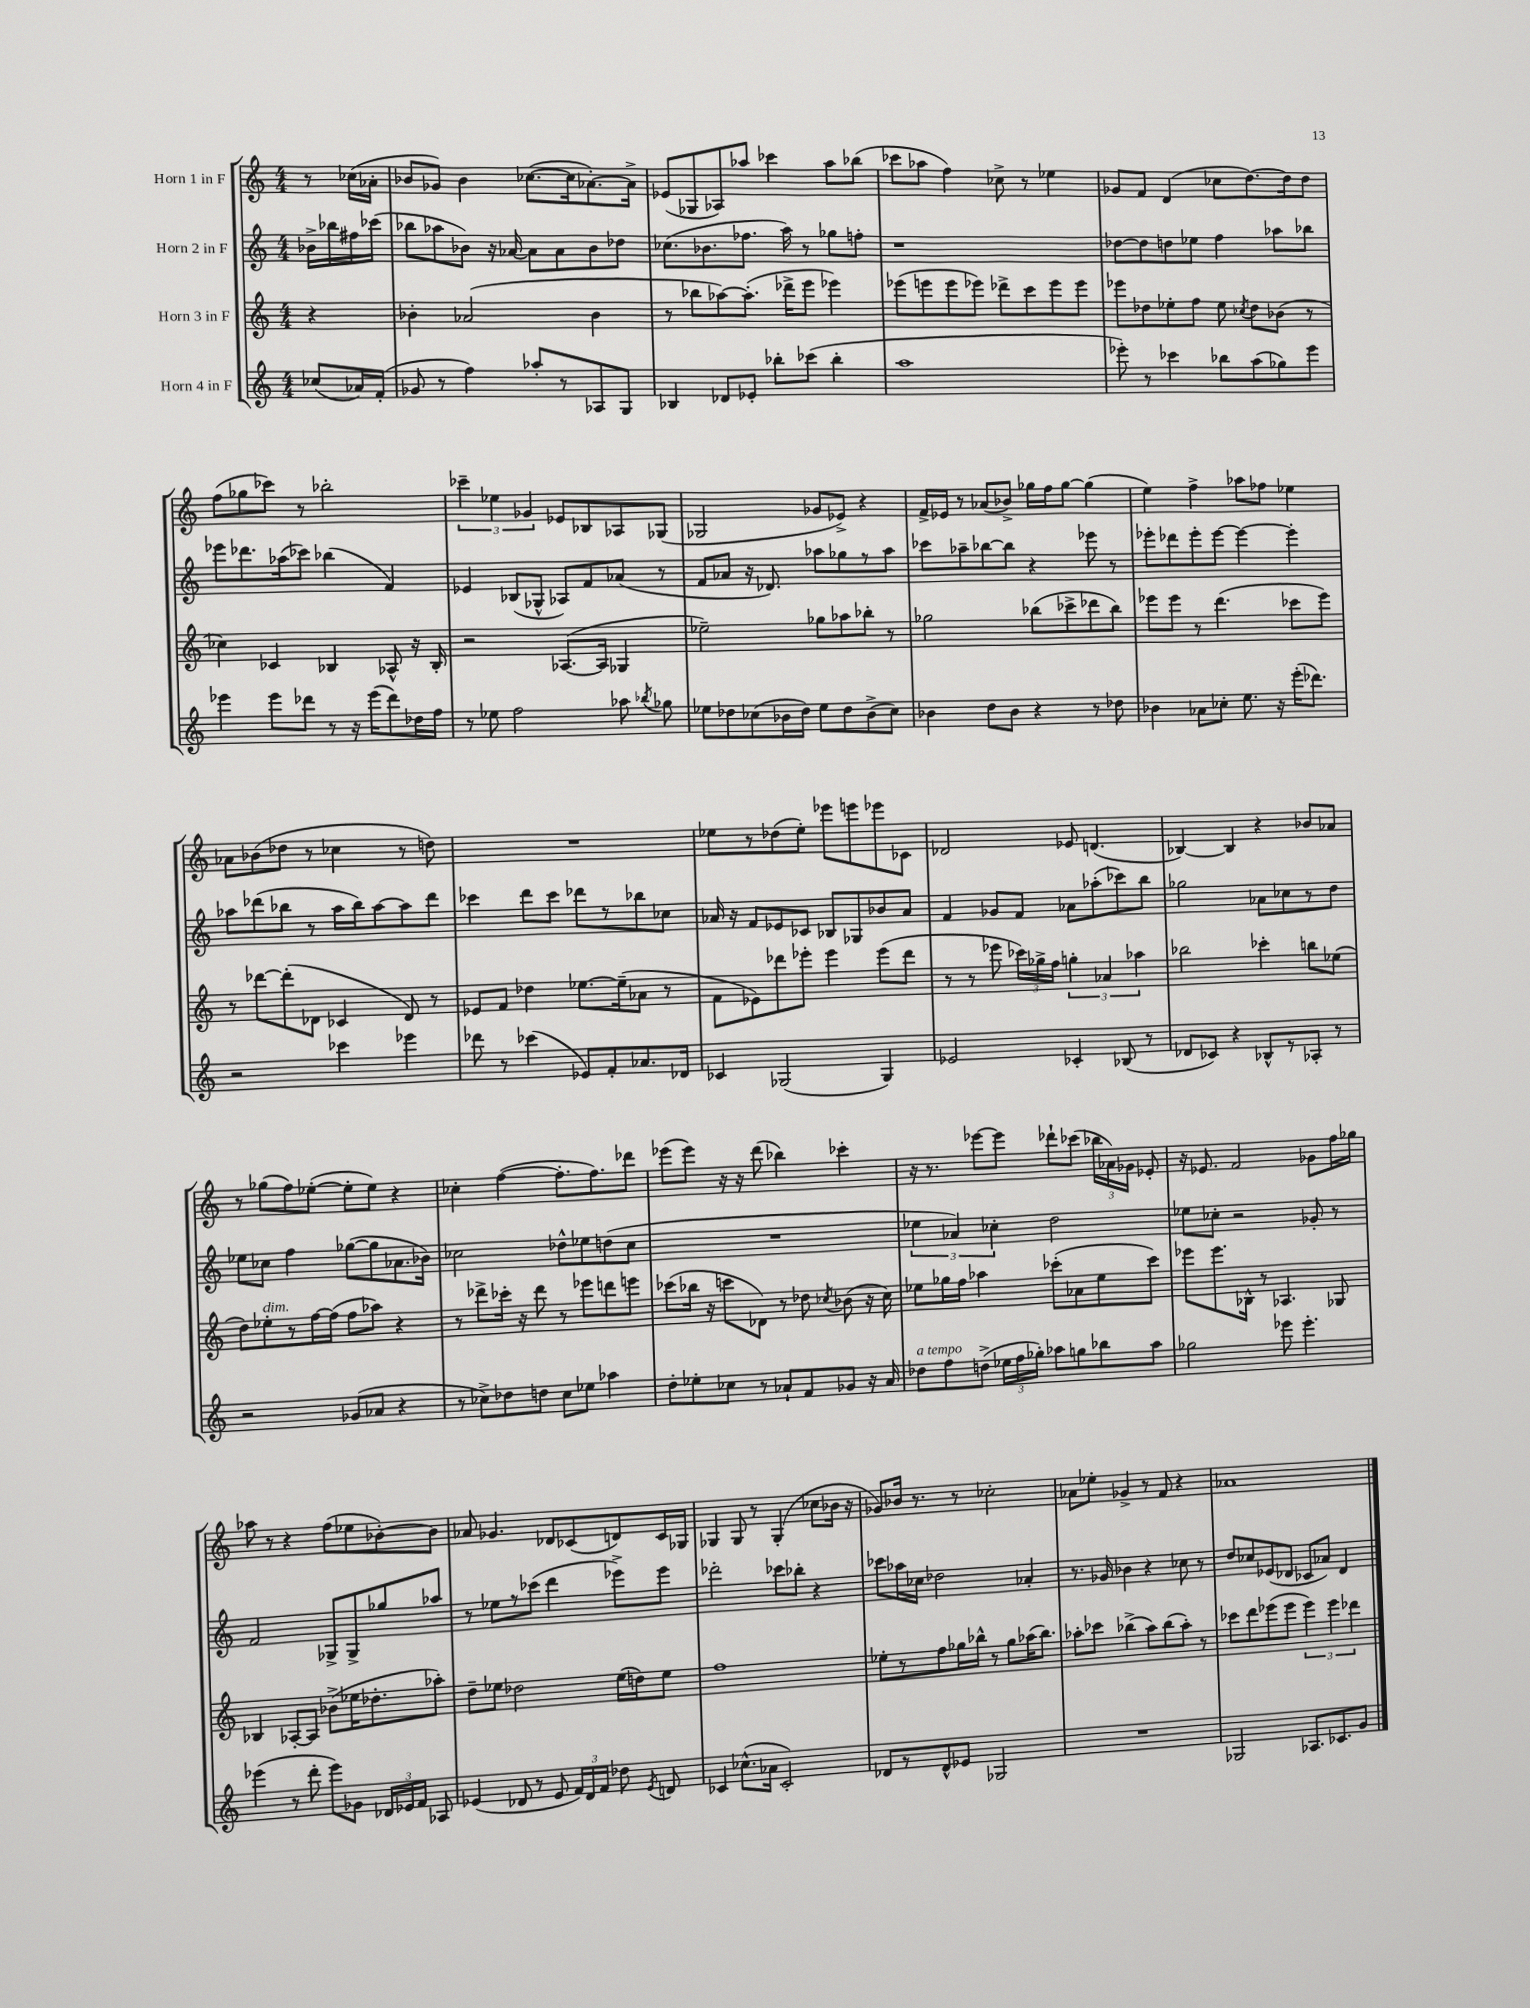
<<
\new StaffGroup <<
\new Staff = "s0" \with { instrumentName = "Horn 1 in F" } {
    \clef treble \key c \major \numericTimeSignature \time 4/4 \partial 4
    \autoBeamOff r8 ces''16[( aes'16]-. |
    bes'8[ ges'8]) bes'4 ces''8.[~( ces''16 aes'8.~-.) aes'16]-> |
    ees'8[( ges8 aes8) aes''8] ces'''4 aes''8[ bes''8]( |
    ces'''8[ aes''8] f''4) ces''8-> r8 ees''4 |
    ges'8[ f'8] d'4( ces''8[ d''8.~) d''16 d''8] |
    f''8[( ges''8 ces'''8]) r8 bes''2-. |
    \tuplet 3/2 { ces'''4-- ees''4 ges'4 } ees'8[ bes8 aes8 ges8]( |
    ges2 ges'8[ ees'8]->) r4 |
    f'16[-> ees'16] r8 aes'8[( bes'8]->) ges''16[ f''16 ges''8]~ ges''4( |
    e''4) f''4-> aes''8[ fes''8] ees''4 |
    aes'8[ bes'8( des''8] r8 ces''4 r8 d''8) |
    R1 |
    ees''8[ r8 des''8( ees''8]-.) ees'''8[ e'''8 ees'''8 ces'8] |
    des'2 ees'8 d'4.( |
    bes4~) bes4 r4 bes'8[ aes'8] |
    r8 ges''8[( f''8) ees''8]~-.( ees''8[-. ees''8]) r4 |
    ces''4-. f''4~( f''8.[-. f''8.) des'''8] |
    ees'''8[( ees'''8]) r16 r16 d'''8( bes''4) ces'''4-. |
    r16 r8. ees'''8[~ ees'''8] des'''8[-! ces'''8]( \tuplet 3/2 { bes''16[ aes'16) ges'16] } ees'8-. |
    r16 ees'8. f'2 ges'8[ f''16 ges''16] |
    aes''8 r8 r4 f''8[( ees''8 bes'8~-.) bes'8] |
    aes'8 ges'4. des'8[ ces'8( d'8) ces'16 ges16] |
    ges4 ges8 r8 ges4-.( ces''8[ bes'16] r16 |
    ges'8[) bes'16] r8. r8 ces''2-. |
    aes'8[ ees''8]-. ges'4-> r8 f'8 r4 |
    aes'1 \bar "|." |
}
\new Staff = "s1" \with { instrumentName = "Horn 2 in F" } {
    \clef treble \key c \major \numericTimeSignature \time 4/4 \partial 4
    \autoBeamOff bes'16[-> bes''16 fis''16 ces'''16]( |
    bes''8[ aes''8 bes'8]) r16 aes'16~ aes'8[ aes'8 bes'8 des''8] |
    ces''8.[( bes'8. fes''8.] a''16) r8 ges''8[ f''8]-. |
    r1 |
    des''8[~ des''8 d''8 ees''8] f''4 aes''8[ bes''8] |
    ees'''8[ des'''8. aes''16( ces'''8]) bes''4( f'4) |
    ees'4 bes8[( ges8]-^ aes8[) f'8 aes'8]( r8 |
    f'8[ aes'8] r16 des'8.) aes''8[ ges''8 r8 aes''8] |
    ces'''8[ aes''8-- bes''8~ bes''8] r4 ees'''8 r8 |
    ees'''8[-. des'''8 ees'''8-. ees'''8]~ ees'''4~ ees'''4-. |
    aes''8[ des'''8( bes''8] r8 aes''16[ bes''16) aes''8~ aes''8 des'''8] |
    ces'''4 d'''8[ ces'''8] des'''8[ r8 bes''8 ces''8] |
    aes'16 r16 f'8[ ees'8 ces'8] bes8[ ges8 bes'8 aes'8] |
    f'4 ges'8[ f'8] aes'8[ aes''8-.( ces'''8) b''8] |
    ges''2 aes'8[ ces''8 r8 d''8] |
    ees''8[ ces''8] f''4 ges''8[~( ges''8 aes'8. bes'16]) |
    ces''2 des''8[-^ ees''8 d''8( ces''8] |
    R1 |
    \tuplet 3/2 { ees''4 aes'4) ces''4-. } d''2 |
    ees''8[ ces''8]-. r2 ges'8-. r8 |
    f'2 ges8[-> ges8-> ges''8 aes''8] |
    r8 ees''8[ r8 ces'''8]( d'''4 ees'''8[->) ees'''8] |
    des'''2-. ces'''8[ bes''8]-. r4 |
    ces'''8[ aes''16 ces''16] des''2 aes'4-. |
    r8. ges'16 bes'4 r4 ces''8 r8 |
    d''8[ ces''8 ees'8( des'8] ces'8[ aes'8]) des'4 \bar "|." |
}
\new Staff = "s2" \with { instrumentName = "Horn 3 in F" } {
    \clef treble \key c \major \numericTimeSignature \time 4/4 \partial 4
    \autoBeamOff r4 |
    bes'4-. aes'2( bes'4 |
    r8 bes''8[ aes''8~) aes''8.]-.( des'''16[-> e'''8] ees'''4) |
    ees'''8[( e'''8 e'''8 ees'''8]) des'''8[-> c'''8 ees'''8 ees'''8] |
    ees'''8[ des''8 ees''8-. f''8] ees''8 \acciaccatura { ces''8 } des''8[ bes'8]( r8 |
    ces''4) ces'4 bes4 aes8-^ r16 bes16-. |
    r2 aes8.[~( aes16] ges4 |
    ees''2--) ges''8[ aes''8 bes''8]-. r8 |
    ges''2 bes''8[( ces'''8-> des'''8 bes''8]) |
    ees'''8[ ees'''8] r8 d'''4.( ces'''8[ ees'''8]) |
    r8 des'''8[~ des'''8-.( des'8] ces'4 des'8) r8 |
    ees'8[ f'8] des''4 ees''8.[~ ees''16--( aes'8] r8 |
    f'8[ ees'8) des'''8 ees'''8]-. ees'''4 ees'''8[( des'''8] |
    r8 r8 ees'''8 \tuplet 3/2 { ces'''16[) ges''16-> f''16] } \tuplet 3/2 { g''4-. aes'4 aes''4 } |
    bes''2 ces'''4-. b''8[ ees''8]( |
    d''8[) ees''8-.^\markup { \italic "dim." } r8 f''16~ f''16]( f''8[ aes''8]) r4 |
    r8 des'''8[-> ces'''16]-. r16 des'''8 r8 ees'''8[ d'''8 e'''8] |
    ces'''8[( bes''16] r16 c'''8[ des'8]) r8 des''8 \acciaccatura { ces''8 } bes'8( r16 ces''16) |
    ees''8[ ges''16 f''16] aes''4 ces'''8[-.( aes'8 ees''8 ces'''8]) |
    ees'''8[ ees'''8. bes16]-^ r8 aes4. ges8 |
    bes4 aes8[~-. aes8] bes'8[->( ees''16 des''8.-. aes''8]-.) |
    d''8[-- ees''8] des''2 ees''16[( d''16) ees''8] |
    f''1 |
    ees''8[-. r8 f''8 ges''16 bes''16]-^ r8 ges''8[ aes''16( bes''8.]) |
    aes''8[-. ces'''8] bes''4->( aes''8[) bes''8( aes''8]-.) r8 |
    ces'''8[ d'''8 ees'''8( ees'''8] \tuplet 3/2 { ees'''4) ees'''4 des'''4 } \bar "|." |
}
\new Staff = "s3" \with { instrumentName = "Horn 4 in F" } {
    \clef treble \key c \major \numericTimeSignature \time 4/4 \partial 4
    \autoBeamOff ces''8[( aes'16) f'16]-.( |
    ges'8 r8 f''4) aes''8[-. r8 aes8 g8] |
    bes4 des'8[ ees'8]-. bes''8[-. ces'''8]( bes''4-. |
    a''1 |
    ees'''8-.) r8 ces'''4 bes''8[ a''8( ges''8) ees'''8] |
    ees'''4 ees'''8[ des'''8] r8 r16 ees'''16[( des'''8) des''16 f''16] |
    r8 ees''8 f''2 aes''8 \acciaccatura { bes''8 } ges''8 |
    ees''8[ des''8 ces''8( bes'16 des''16]) ees''8[ des''8 bes'8->( ces''8]) |
    bes'4 d''8[ bes'8] r4 r8 des''8 |
    bes'4 aes'8[ ces''8]-. e''8. r16 e'''16[-.( des'''8.]) |
    r2 ces'''4 ees'''4 |
    des'''8 r8 ces'''4( ees'8[) f'8-. aes'8. des'16] |
    ces'4 ges2( ges4) |
    ees'2 ces'4-. bes8( r8 |
    des'8[ ces'8]) r4 bes8[-^ r8 aes8]-. r8 |
    r2 ges'8[( aes'8] r4 |
    r8 ces''8[->) des''8 d''8] ces''8[ ees''8] aes''4 |
    d''8[-. ees''8-. ces''8] r8 aes'8[-! f'8 ges'8] r16 aes'16 |
    des''8[^\markup { \italic "a tempo" } f''8 d''8]->( \tuplet 3/2 { ees''16[ f''16 ges''16]-.) } aes''8[ g''8 bes''8 aes''8] |
    ges''2 ees'''8 ees'''4.-. |
    ees'''4( r8 d'''8-. ees'''8[) ges'8] \tuplet 3/2 { des'16[ ees'16 f'16] } aes8 |
    ees'4( des'8 r8 ees'8 \tuplet 3/2 { f'16[) des'16 f'16] } des''8 \acciaccatura { ees'8 } d'8 |
    ces'4 ces''8.[-^( aes'16] ces'2-.) |
    des'8[ r8 des'8-^ ees'8] ges2 |
    R1 |
    ges2 aes8.[ ces'8. g'8] \bar "|." |
}
>>
>>
\layout { \context { \Score \remove "Bar_number_engraver" } }
